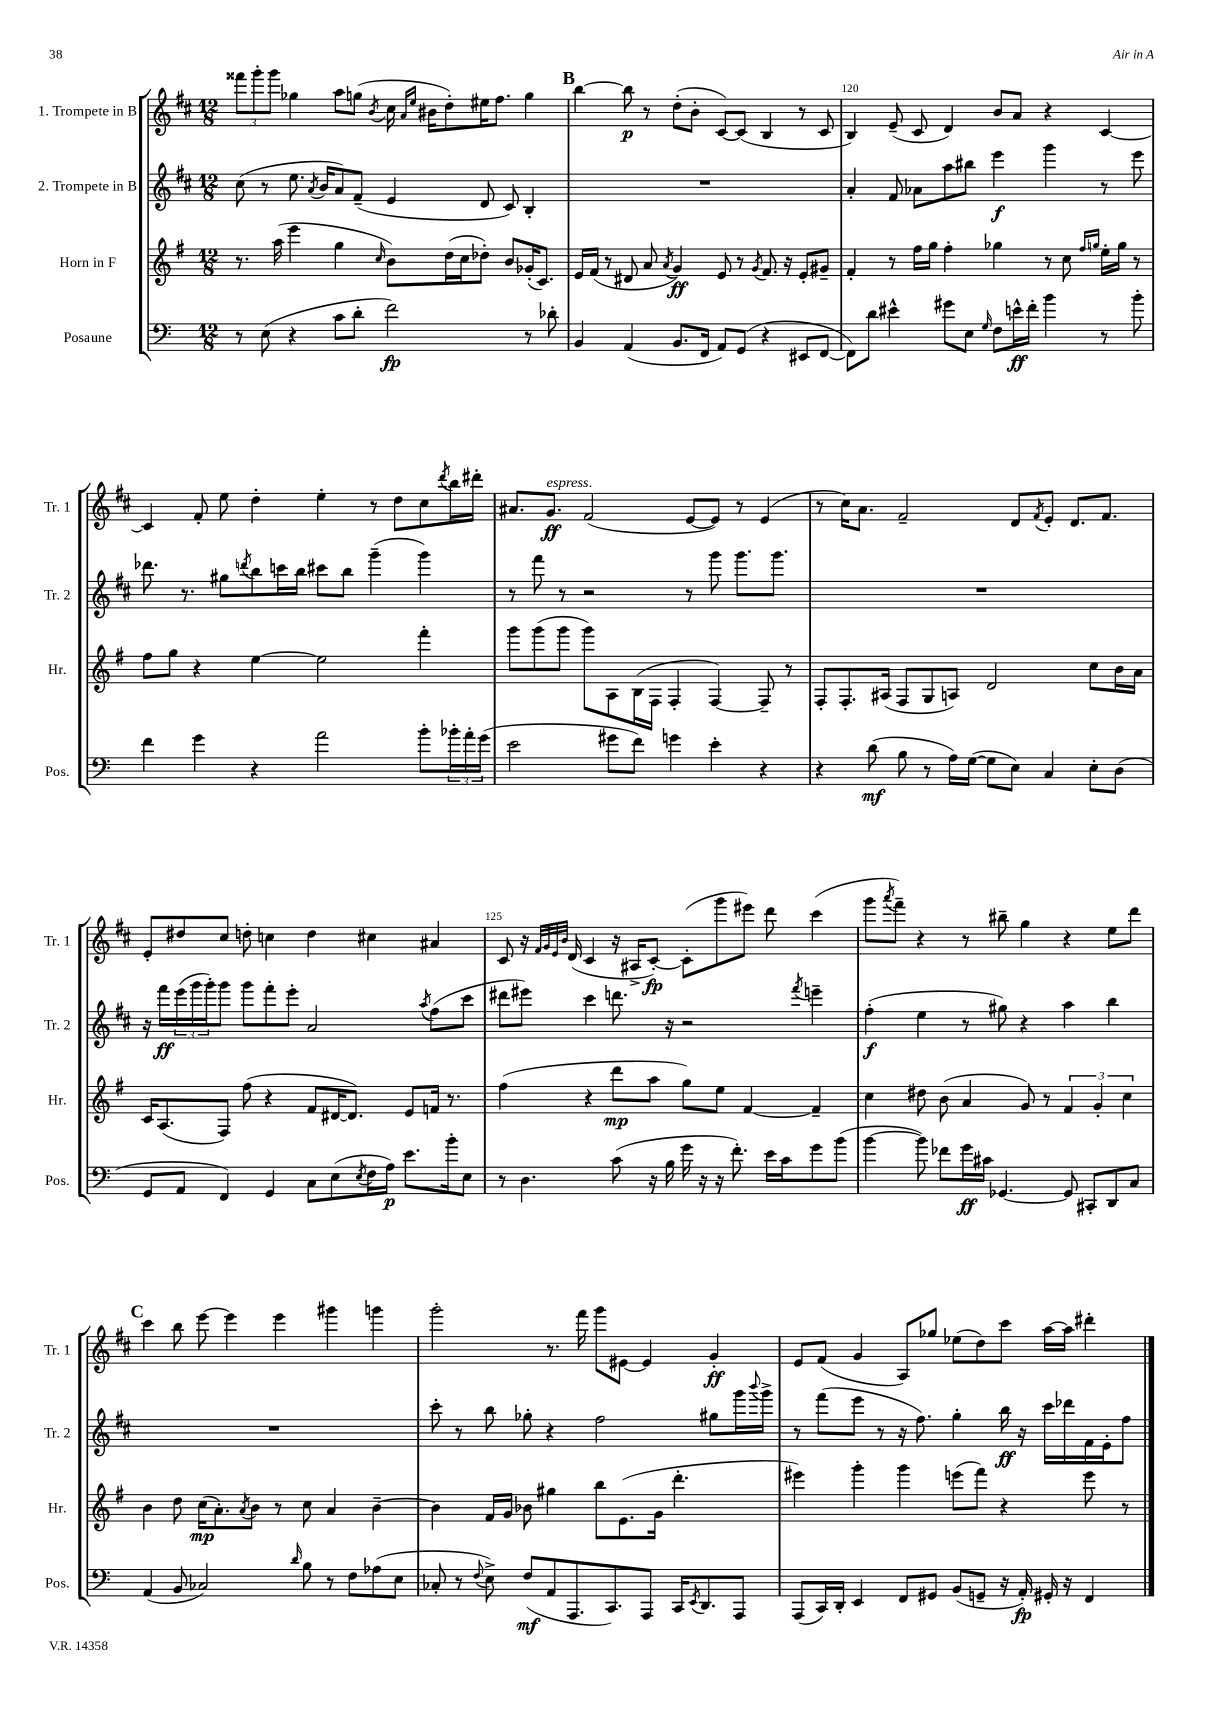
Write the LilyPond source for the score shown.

<<
\new StaffGroup <<
\new Staff = "s0" \with { instrumentName = "1. Trompete in B" shortInstrumentName = "Tr. 1" } {
    \clef treble \key d \major \numericTimeSignature \time 12/8
    \tuplet 3/2 { fisis'''8 g'''8-. g'''8 } ges''4 a''8 g''8( \acciaccatura { b'8 } cis''16 \grace { a'16 e''16 } bis'16 d''8-.) eis''16 fis''8. g''4 |
    \mark \markup { \bold "B" } b''4~ b''8\p r8 d''8-.( b'8-. cis'8~) cis'8( b4 r8 cis'8 |
    b4) e'8--( cis'8 d'4) b'8 a'8 r4 cis'4~ |
    cis'4 fis'8-. e''8 d''4-. e''4-. r8 d''8 cis''8 \acciaccatura { d'''8 } b''16 dis'''16-. |
    ais'8. g'8.\ff^\markup { \italic "espress." } fis'2( e'8~ e'8) r8 e'4( |
    r8 cis''16) a'8. fis'2-- d'8 \acciaccatura { fis'8 } e'8-. d'8. fis'8. |
    e'8-. dis''8 cis''8 d''8-. c''4 d''4 cis''4 ais'4 |
    cis'8 r16 \grace { fis'32 g'32 e'32 b'32 } d'16( cis'4 r16 ais16-> cis'8~-.\fp) cis'8-.( g'''8 eis'''8) d'''8 cis'''4( |
    g'''8 \acciaccatura { a'''8 } fis'''8--) r4 r8 bis''8-- g''4 r4 e''8 d'''8 |
    \mark \markup { \bold "C" } cis'''4 b''8 e'''8~ e'''4 e'''4 gis'''4 g'''4 |
    g'''2-. r8. fis'''16 g'''8 eis'8~ eis'4 g'4-.\ff |
    e'8 fis'8( g'4 a8) ges''8 ees''8( d''8) cis'''8 a''16~ a''16 dis'''4-. \bar "|." |
}
\new Staff = "s1" \with { instrumentName = "2. Trompete in B" shortInstrumentName = "Tr. 2" } {
    \clef treble \key d \major \numericTimeSignature \time 12/8
    cis''8( r8 e''8. \acciaccatura { a'8 } b'16 a'8) fis'8--( e'4 d'8 cis'8) b4-. |
    \mark \markup { \bold "B" } R1. |
    a'4-. fis'8 aes'8 a''8 bis''8 e'''4\f g'''4 r8 e'''8 |
    des'''8. r8. gis''8 \acciaccatura { d'''8 } b''8 c'''16 b''16 cis'''8 b''8 g'''4--( g'''4) |
    r8 fis'''8 r8 r2 r8 g'''8 g'''8. g'''8. |
    R1. |
    r16 fis'''16\ff \tuplet 3/2 { e'''16( g'''16 g'''16-.) } g'''8 g'''8 fis'''8-. e'''8-. a'2 \acciaccatura { a''8 } fis''8( cis'''8 |
    dis'''8 eis'''8) cis'''4 d'''8. r16 r2 \acciaccatura { fis'''8 } e'''4-- |
    fis''4-.\f( e''4 r8 gis''8) r4 a''4 b''4 |
    \mark \markup { \bold "C" } R1. |
    cis'''8-. r8 b''8 ges''8-. r4 fis''2 gis''8 g'''16 \appoggiatura { b'''8 } g'''16-> |
    r8 fis'''8( e'''8 r8 r16 fis''8.) g''4-. b''16\ff r16 cis'''16 des'''16 fis'16 e'16-. fis''8 \bar "|." |
}
\new Staff = "s2" \with { instrumentName = "Horn in F" shortInstrumentName = "Hr." } {
    \clef treble \key g \major \numericTimeSignature \time 12/8
    r8. a''16( e'''4 g''4 \grace { c''16 } b'8) d''16( c''16 des''8-.) b'8 ges'16-.( c'8.) |
    \mark \markup { \bold "B" } e'16 fis'16( r8 dis'8 a'8 \acciaccatura { a'8 } g'4\ff) e'8 r8 \acciaccatura { g'8 } fis'8. r16 e'8-. gis'8-- |
    fis'4-. r8 fis''16 g''16 fis''4-. ges''4 r8 c''8 \grace { fis''16 g''16 } e''16-. g''16 r8 |
    fis''8 g''8 r4 e''4~ e''2 fis'''4-. |
    g'''8 g'''8( g'''8 g'''8) a8 b16( fis16 fis4-. fis4~) fis8-- r8 |
    fis8-. fis8.-. ais16( fis8 g8 a8) d'2 c''8 b'16 a'16 |
    c'16 a8.( fis8) fis''8( r4 fis'8 dis'16~ dis'8.) e'8 f'16 r8. |
    fis''4( r4 d'''8\mp a''8 g''8) e''8 fis'4~ fis'4-- |
    c''4 dis''8 b'8( a'4 g'8) r8 \tuplet 3/2 { fis'4 g'4-. c''4 } |
    \mark \markup { \bold "C" } b'4 d''8 c''16\mp( a'8.-.) \acciaccatura { a'8 } b'8 r8 c''8 a'4 b'4~-- |
    b'4 fis'16 g'16 bes'8 gis''4 b''8 e'8.( g'16 d'''4.-. |
    eis'''4) g'''4-. g'''4 e'''8( fis'''8) r4 e'''8 r8 \bar "|." |
}
\new Staff = "s3" \with { instrumentName = "Posaune" shortInstrumentName = "Pos." } {
    \clef bass \key c \major \numericTimeSignature \time 12/8
    r8 e8( r4 c'8 d'8-. f'2\fp) r8 des'8-. |
    \mark \markup { \bold "B" } b,4 a,4( b,8. f,16 a,8) g,8( r4 eis,8 f,8~ |
    f,8) d'8 eis'4-^ gis'8 e8 \grace { g16 } f8 e'16-^\ff f'16-. b'4 r8 b'8-. |
    f'4 g'4 r4 a'2 b'8-. \tuplet 3/2 { bes'16-. a'16-. g'16( } |
    e'2 gis'8 f'8) g'4 e'4-. r4 |
    r4 d'8\mf( b8 r8 a16) g16~( g8 e8) c4 e8-. d8( |
    g,8 a,8 f,4) g,4 c8 e8( \acciaccatura { e8 } f16 a16\p) e'8. b'16-. e8 |
    r8 d4. c'8( r16 b16 g'16 r16 r16 f'8.-.) e'16 c'16 g'8 b'8( |
    b'4~ b'8) fes'8 g'16\ff cis'16 ges,4.~ ges,8 cis,8-. d,8 c8 |
    \mark \markup { \bold "C" } a,4( b,8 ces2) \grace { d'16 } b8 r8 f8 aes8( e8 |
    ces8-. r8 \appoggiatura { f8 } e8->) f8\mf( a,8 a,,8. c,8.) a,,8 c,16 \acciaccatura { e,8 } d,8. a,,8 |
    a,,8( c,16) d,16-. e,4 f,8 gis,8 b,8( g,8-- r16 a,16-.\fp) gis,16-. r16 f,4 \bar "|." |
}
>>
>>
\layout { \context { \Score currentBarNumber = #118 \override BarNumber.break-visibility = ##(#f #t #t) barNumberVisibility = #(every-nth-bar-number-visible 5) } }
